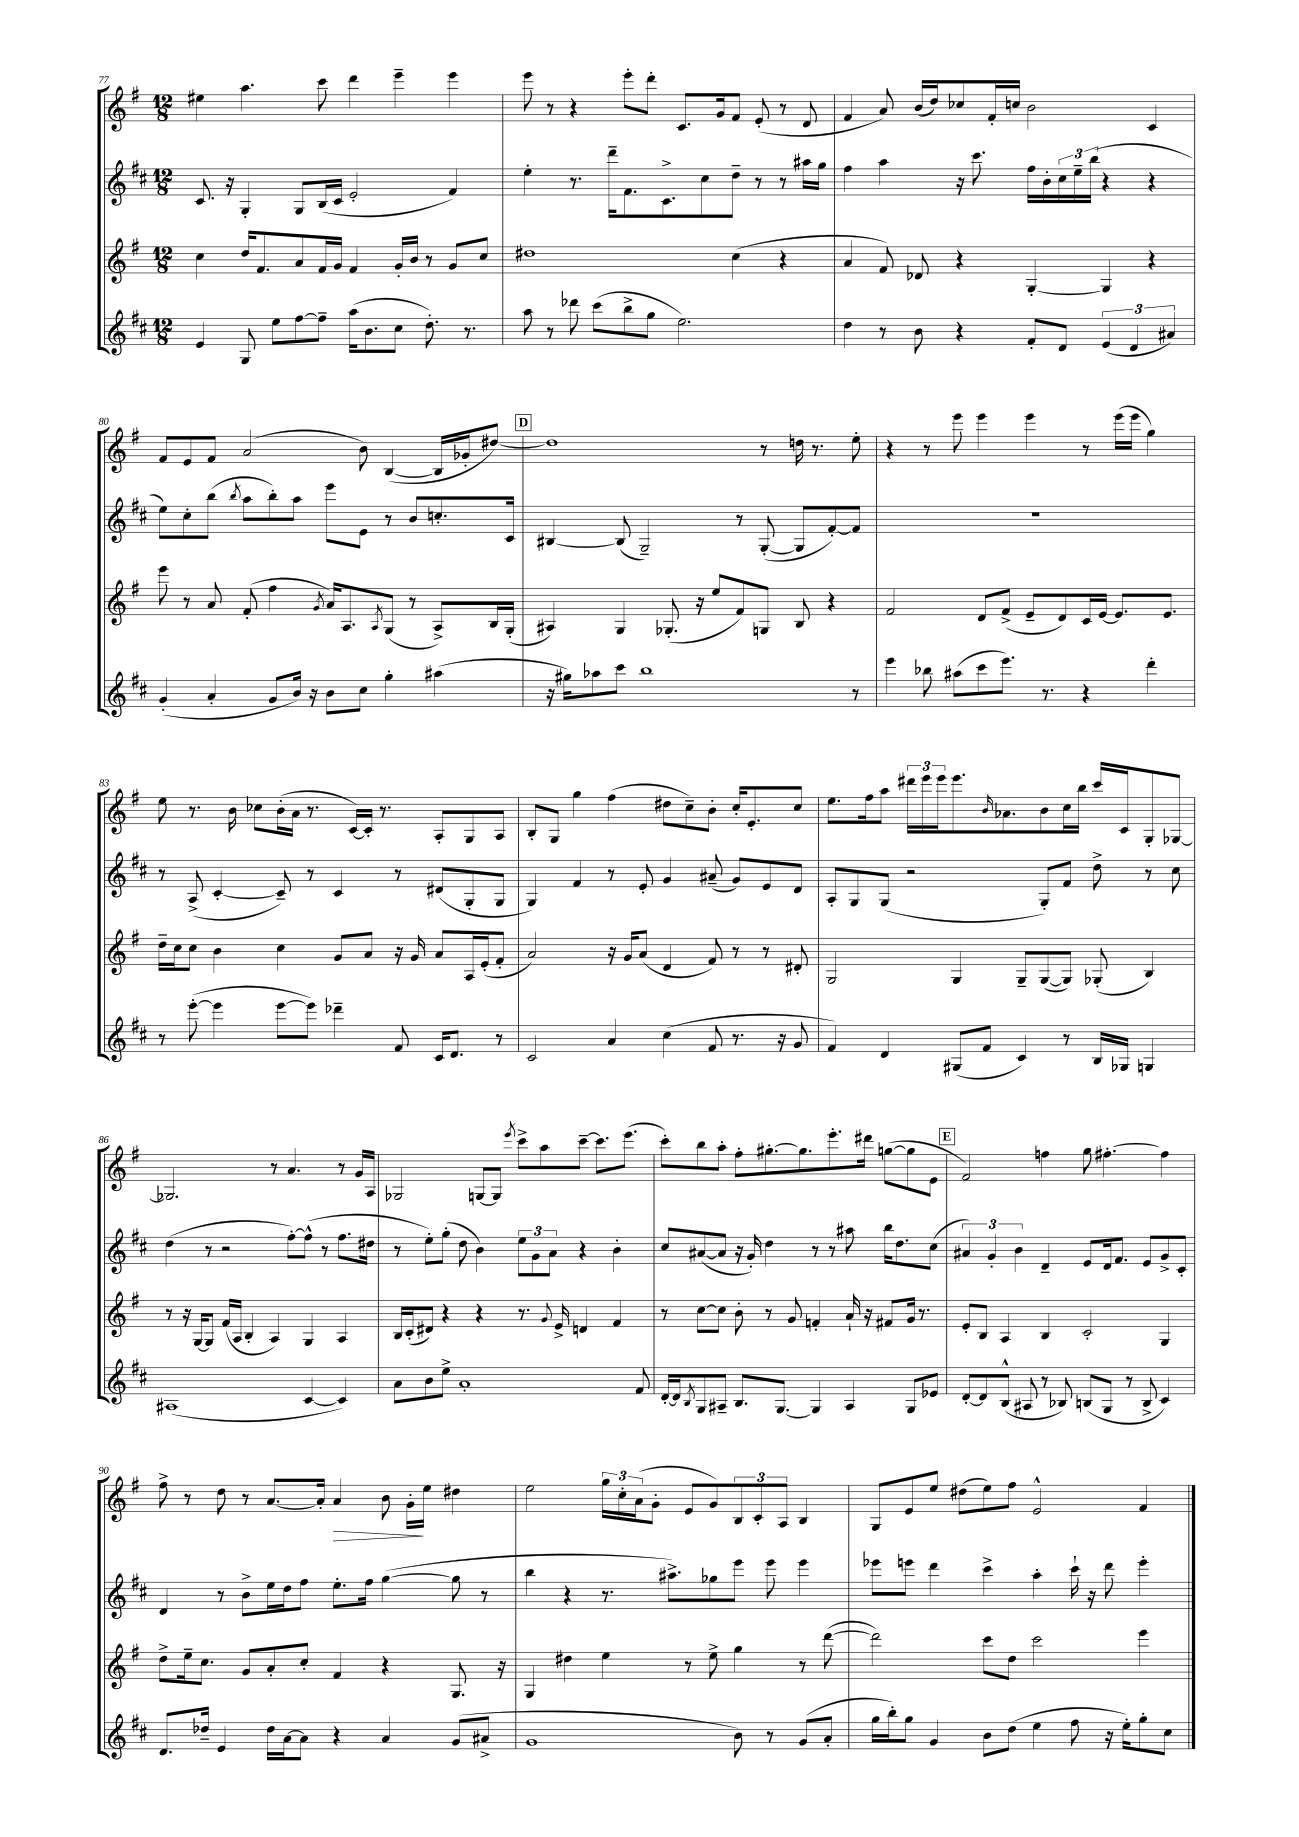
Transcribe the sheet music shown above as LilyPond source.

<<
\new StaffGroup <<
\new Staff = "s0" {
    \clef treble \key g \major \numericTimeSignature \time 12/8
    eis''4 a''4. c'''8 d'''4 e'''4-- e'''4 |
    e'''8 r8 r4 e'''8-. d'''8-. c'8. g'16 fis'8 e'8-.( r8 d'8 |
    fis'4 a'8) b'16( d''16) ces''8 fis'16-. c''16 b'2 c'4 |
    fis'8 e'8 fis'8 a'2( b'8) b4~( b16 ges'16-. dis''8~) |
    \mark \markup { \box "D" } dis''1 r8 d''16 r8. e''8-. |
    r4 r8 e'''8 e'''4 e'''4 r8 e'''16( e'''16 g''4) |
    e''8 r8. b'16 ces''8 b'16-.( a'16 r8. c'16~) c'16-. r8. a8-. g8 a8 |
    b8-. g8 g''4 fis''4( dis''8 c''8--) b'8-. c''16-. e'8.-. c''8 |
    e''8. fis''16 a''8 \tuplet 3/2 { dis'''16 e'''16 e'''16 } e'''8. \grace { b'16 } aes'8. b'8 c''16 b''16 c'''16 c'16 g8-. ges8~ |
    ges2. r8 a'4. r8 g'16 a16 |
    ges2 g8~ g8 \acciaccatura { e'''8 } c'''8-> a''8 c'''8~-- c'''8. e'''8.( |
    c'''8-.) b''8 a''8-. fis''8-. gis''8.~-. gis''8. e'''8.-. dis'''16 g''8~( g''8 e'8 |
    \mark \markup { \box "E" } fis'2) f''4 g''8 fis''4.~-. fis''4 |
    fis''8-> r8 d''8 r8 a'8.~ a'16-. a'4\> b'8 g'16-.\! e''16 dis''4 |
    e''2 \tuplet 3/2 { g''16 c''16-. a'16( } g'8-. e'8 g'8) \tuplet 3/2 { b8 c'8-. a8 } b4 |
    g8 e'8 e''8 dis''8( e''8) fis''8 e'2-^ fis'4 \bar "|." |
}
\new Staff = "s1" {
    \clef treble \key d \major \numericTimeSignature \time 12/8
    cis'8. r16 g4-. g8 b16( cis'16 e'2-. fis'4) |
    e''4-. r8. d'''16-- fis'8. cis'8.-> cis''8 d''8-- r8 r8 ais''16 g''16 |
    fis''4 a''4 r16 cis'''8. fis''16 b'16-. \tuplet 3/2 { cis''16 e''16-- b''16( } r4 r4 |
    e''8) cis''8-. b''8( \acciaccatura { b''8 } a''8 b''8-.) a''8 e'''8 e'8 r8 b'8 c''8.-. cis'16 |
    \mark \markup { \box "D" } bis4~ bis8( g2--) r8 g8~-.( g8 fis'8~-.) fis'8 |
    R1. |
    r8 a8->( cis'4~-. cis'8--) r8 cis'4 r8 dis'8( g8-. g8 |
    g4) fis'4 r8 e'8-. g'4 ais'8--( g'8) e'8 d'8 |
    a8-. g8 g8( r2 g8-.) fis'8 d''8-> r8 cis''8 |
    d''4( r8 r2 fis''8~-.) fis''8-^( r8 fis''8. dis''16 |
    r8 e''8-.) g''8-.( d''8 b'4) \tuplet 3/2 { e''8 g'8 a'8 } r4 b'4-. |
    cis''8 ais'8~( ais'8 r16 g'16-.) d''4 r8 r8 ais''8 b''16 d''8. cis''8( |
    \mark \markup { \box "E" } \tuplet 3/2 { ais'4) g'4-. b'4 } d'4-- e'8 d'16 fis'8. e'8 g'8-> cis'8-. |
    d'4 r8 b'8-> e''16 d''16 fis''8 e''8.-. fis''16 g''4~( g''8 r8 |
    b''4 r4 r8. ais''8.->) ges''8 e'''8 e'''8 e'''4 |
    ees'''8 e'''8 d'''4 cis'''4-> a''4-. cis'''16-! r16 d'''8 e'''4-. \bar "|." |
}
\new Staff = "s2" {
    \clef treble \key g \major \numericTimeSignature \time 12/8
    c''4 d''16 fis'8. a'8 fis'16 g'16 fis'4 g'16-. b'16 r8 g'8 c''8 |
    dis''1 c''4( r4 |
    a'4 fis'8) des'8 r4 g4~-. g4 r4 |
    e'''8 r8 a'8 fis'8-.( fis''4 \acciaccatura { g'8 } a'16) a8. \acciaccatura { a8 } g8( r8 a8->) b16 g16-.( |
    \mark \markup { \box "D" } ais4) g4 ges8.-.( r16 e''8 fis'8) g8 b8 r4 |
    fis'2 d'8 fis'8->( e'8-- d'8) c'16 e'16~ e'8. e'8. |
    d''16-- c''16 c''8 b'4 c''4 g'8 a'8 r16 g'16 a'8 a16 e'16-.( fis'8-. |
    a'2) r16 g'16 a'8( d'4 fis'8) r8 r8 dis'8-. |
    g2 g4 g8-- g8~( g8) ges8-.( b4) |
    r8 r16 g16~ g8 fis'16( a16 b4-. a4) g4 a4 |
    b16 c'16-.( dis'8) r4 r4 r8. \appoggiatura { g'8 } e'16-> d'4 fis'4 |
    r8 c''8~ c''8 b'8-. r8 g'8 f'4-. a'16-! r16 fis'8 g'16 r8. |
    \mark \markup { \box "E" } e'8-. b8 a4 b4 c'2-. g4 |
    d''8-> e''16-- c''8. g'8 a'8-. c''8-. fis'4 r4 g8. r16 |
    g4 dis''4 e''4 r8 e''8-> g''4 r8 d'''8~( |
    d'''2) c'''8 d''8 c'''2 e'''4 \bar "|." |
}
\new Staff = "s3" {
    \clef treble \key d \major \numericTimeSignature \time 12/8
    e'4 g8 e''8 fis''8~ fis''8-- a''16( b'8. cis''8 d''8.-.) r8. |
    a''8 r8 des'''8 cis'''8( b''8-> g''8 e''2.) |
    d''4 r8 b'8 r4 fis'8-. d'8 \tuplet 3/2 { e'4( d'4 ais'4) } |
    g'4-.( a'4-. g'8 b'16) r16 b'8 cis''8 g''4-. ais''4( |
    \mark \markup { \box "D" } r16 gis''16) aes''8 cis'''8 b''1 r8 |
    e'''4 bes''8 ais''8( cis'''8 e'''8.) r8. r4 d'''4-. |
    r8 e'''8~-.( e'''4 e'''8~ e'''8) des'''4-- fis'8 cis'16 d'8. r8 |
    cis'2 a'4 cis''4( fis'8 r8. r16 g'8 |
    fis'4) d'4 gis8( fis'8 cis'4) r8 b16 ges16 g4 |
    ais1( cis'4~ cis'4) |
    a'8 b'8 e''8-> a'1-. fis'8 |
    d'16~-. d'16 \acciaccatura { b8 } g8 ais8-- b8. g8.~ g4 ais4 g8 ees'8 |
    \mark \markup { \box "E" } d'8~-. d'8 b8-^( ais8 r8 bes8) b8( g8 r8 b8-> cis'4) |
    d'8. des''16-- e'4 des''16 a'16~ a'8 r4 a'4 g'8( ais'8-> |
    g'1 b'8) r8 g'8( a'8-. |
    g''16 b''16-.) g''8 g'4 b'8 d''8( e''4 fis''8 r16 e''16-.) g''8-. cis''8 \bar "|." |
}
>>
>>
\layout { \context { \Score currentBarNumber = #77 } }
